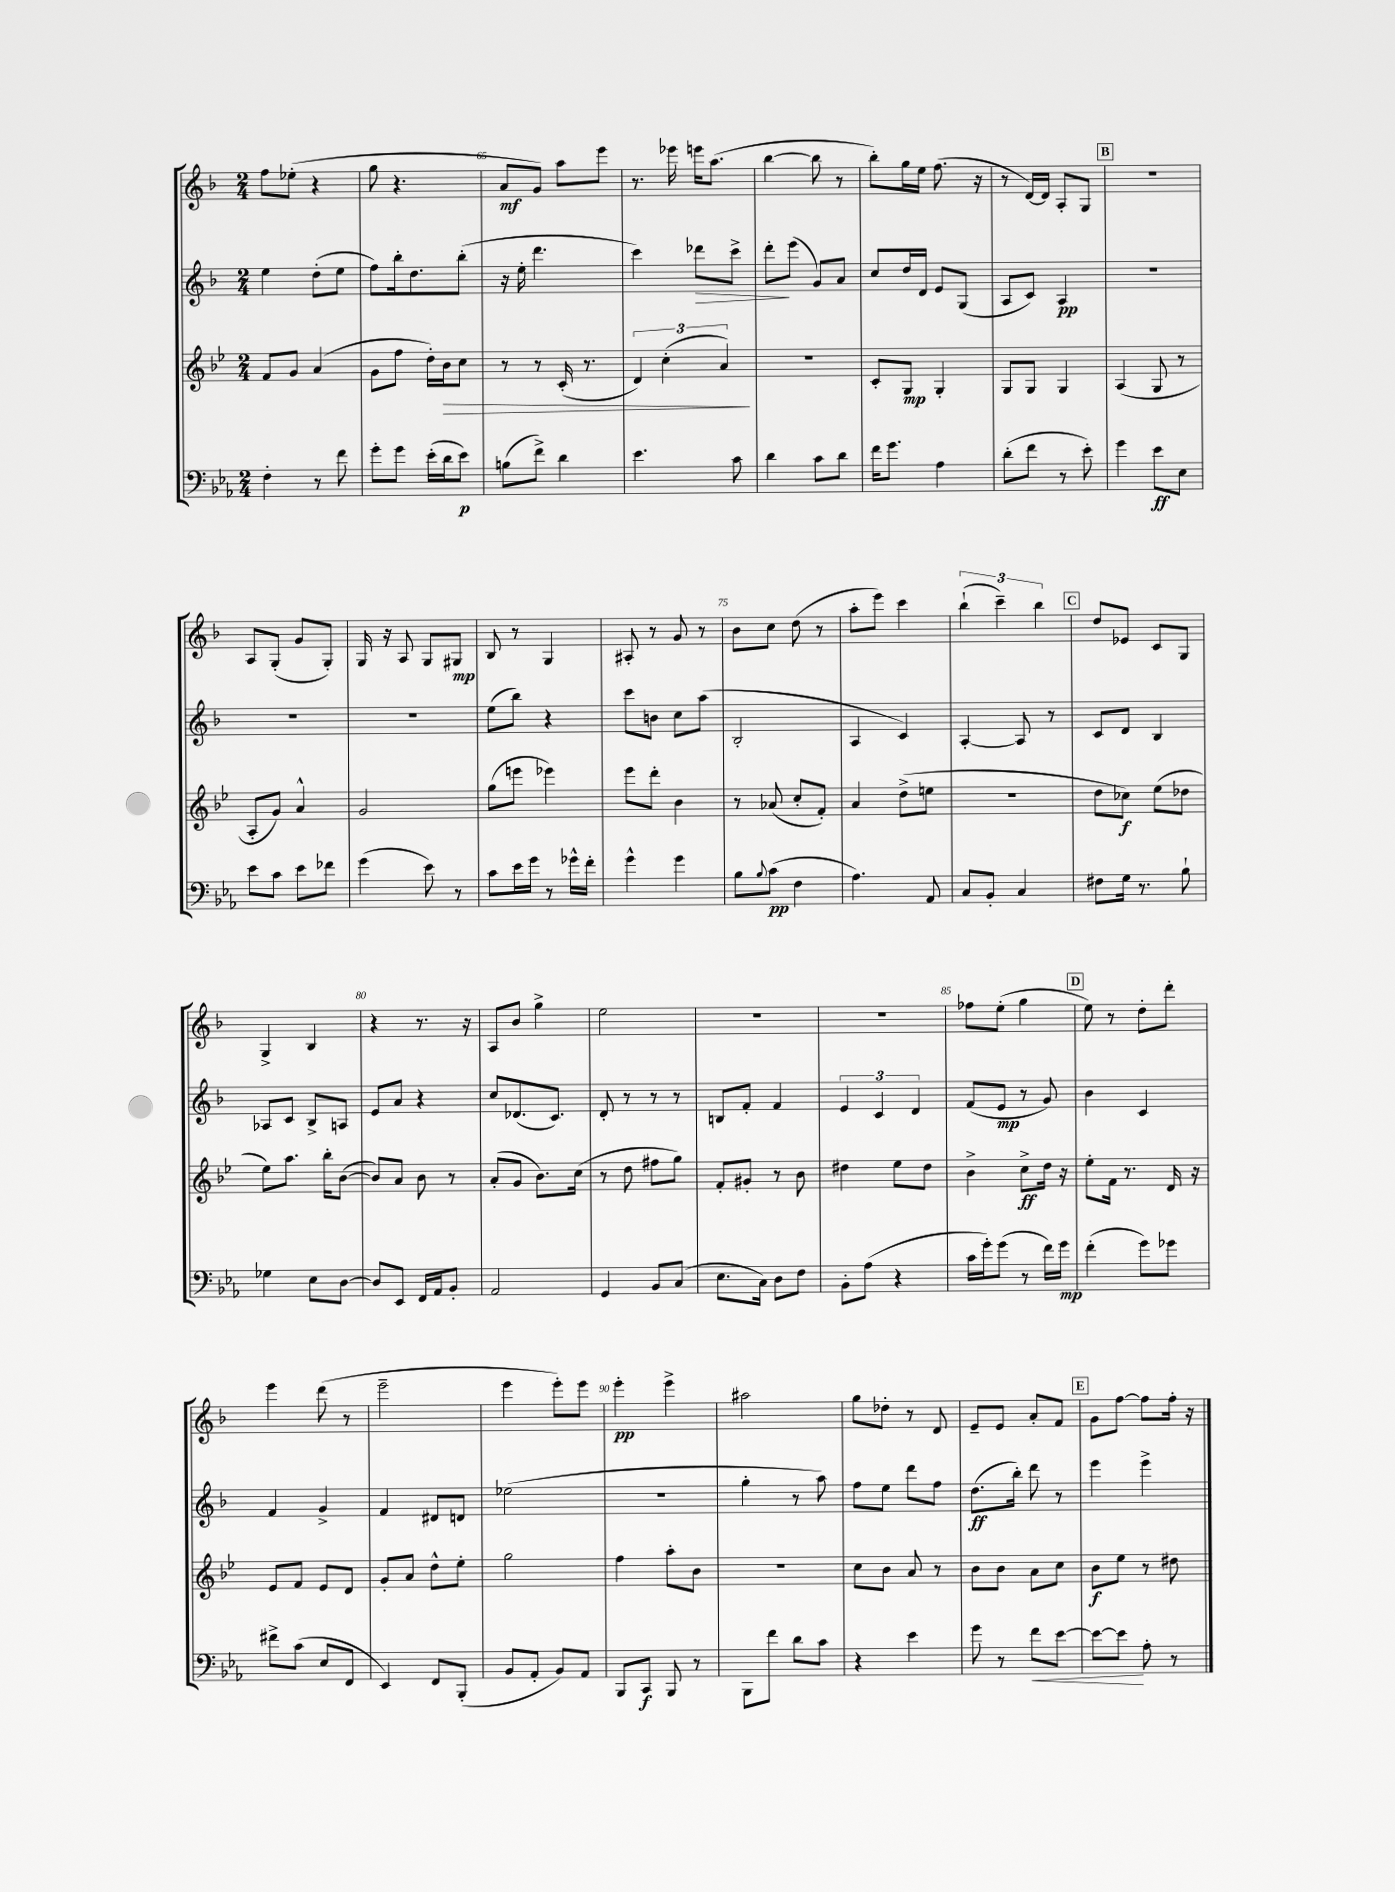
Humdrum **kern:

**kern	**kern	**kern	**kern
*staff4	*staff3	*staff2	*staff1
*clefF4	*clefG2	*clefG2	*clefG2
*k[b-e-a-]	*k[b-e-]	*k[b-]	*k[b-]
*M2/4	*M2/4	*M2/4	*M2/4
4F'	8f	4ee	8ff
.	8g	.	(8ee-'
8r	(4a	(8dd'	4r
8f	.	8ee	.
=	=	=	=
8g'	8g	8ff)	8gg
8g	8ff	16bb-'	4.r
.	.	8.dd	.
(16e-'	16dd')	.	.
16d	16b-	.	.
8e-)	8cc	(8bb-'	.
=	=	=	=
(8B	8r	16r	8a
.	.	16ee'	.
8f^)	8r	4.ddd	8g)
4d	(16c'	.	8aa
.	8.r	.	.
.	.	.	8eee
=	=	=	=
4.e-	6d)	4ccc)	8.r
.	(6cc'	.	.
.	.	.	16eee-
.	.	8ddd-	16eee
.	.	.	(8.aa
.	6a)	.	.
8c	.	8ccc^	.
=	=	=	=
4d	2r	8ddd'	[4bb-
.	.	(8eee	.
8c	.	8g)	8bb-]
8d	.	8a	8r
=	=	=	=
16f	8c'	8cc	8bb-')
8.g	.	.	.
.	8G	16dd	16gg
.	.	16d	16ee
4A-	4G'	8e	(8.ff
.	.	(8G	.
.	.	.	16r
=	=	=	=
(8d'	8G	8A	8r
8f	8G	8c)	[16d)
.	.	.	16d]
8r	4G	4A	8A'
8e-')	.	.	8G
=	=	=	=
4g	(4A	2r	2r
8e-	8G	.	.
8E-	8r	.	.
=	=	=	=
8e-	8A'	2r	8A
8c	8g)	.	(8G'
8e-	4a^^	.	8g
8f-	.	.	8G')
=	=	=	=
(4g	2g	2r	16G
.	.	.	16r
.	.	.	8A
8e-)	.	.	8G
8r	.	.	8G#
=	=	=	=
8c	(8gg	(8ee	8B-
16e-	8eee	8bb-)	8r
16g	.	.	.
8r	4eee-)	4r	4G
16g-^^	.	.	.
16f'	.	.	.
=	=	=	=
4g^^	8eee-	8ccc	8A#'
.	8ddd'	8b	8r
4g	4b-	8cc	8g
.	.	(8aa	8r
=	=	=	=
8B-	8r	2B-'	8b-
8qqB-	.	.	.
(8c	(8a-	.	8cc
4F	8cc'	.	(8dd
.	8f')	.	8r
=	=	=	=
4.A-)	4a	4A	8aa'
.	.	.	8eee)
.	(8dd^	4c)	4ccc
8AA-	8ee	.	.
=	=	=	=
8C	2r	[4A'	(6bb-`
8BB-'	.	.	.
.	.	.	6ccc~)
4C	.	8A]	.
.	.	.	6bb-
.	.	8r	.
=	=	=	=
8F#	8dd	8c	8dd
16G	8cc-)	8d	8e-
8.r	.	.	.
.	(8ee-	4B-	8c
8B-`	8dd-	.	8G
=	=	=	=
4G-	8ee-)	8A-	4G^
.	8.aa	8c	.
8E-	.	8B-^	4B-
.	16bb-'	.	.
[8D	([8b-	8A	.
=	=	=	=
8D]	8b-])	8e	4r
8EE-	8a	8a	.
16FF	8b-	4r	8.r
16AA-	.	.	.
8BB-'	8r	.	.
.	.	.	16r
=	=	=	=
2AA-	(8a'	8cc	8A
.	8g	(8.d-	8b-
.	8.b-)	.	4gg^
.	.	8.c)	.
.	(16cc	.	.
=	=	=	=
4GG	8r	8d'	2ee
.	8dd	8r	.
8BB-	8ff#	8r	.
(8C	8gg)	8r	.
=	=	=	=
8.E-	8f'	8B	2r
.	8g#'	8f'	.
16C)	.	.	.
8D	8r	4f	.
8F	8b-	.	.
=	=	=	=
8BB-'	4dd#	6e	2r
(8A-	.	.	.
.	.	6c	.
4r	8ee-	.	.
.	.	6d	.
.	8dd#	.	.
=	=	=	=
16c	4b-^	(8f	8ff-
16g')	.	.	.
(8g	.	8e	(8ee'
8r	8cc^	8r	4gg
16f)	16dd	8g)	.
16g	16r	.	.
=	=	=	=
(4f'	8ee-'	4b-	8ee)
.	16f	.	8r
.	8.r	.	.
8g)	.	4c	8dd'
8g-	16d	.	8ddd'
.	16r	.	.
=	=	=	=
8f#^	8e-	4f	4eee
(8c	8f	.	.
8E-	8e-	4g^	(8ddd
8FF	8d	.	8r
=	=	=	=
4EE-)	8g'	4f	2eee~
.	8a	.	.
8FF	8dd^^	8d#	.
(8BBB-'	8ee-'	8d	.
=	=	=	=
8BB-	2gg	(2ee-	4eee
8AA-'	.	.	.
8BB-)	.	.	8eee')
8AA-	.	.	8eee
=	=	=	=
8BBB-	4ff	2r	4eee'
8CC	.	.	.
8BBB-	8aa'	.	4eee^
8r	8b-	.	.
=	=	=	=
8BBB-	2r	4gg'	2aa#
8f	.	.	.
8d	.	8r	.
8c	.	8aa)	.
=	=	=	=
4r	8cc	8ff	8gg
.	8b-	8ee	8dd-'
4e-	8a	8ddd	8r
.	8r	8ff	8d
=	=	=	=
8g	8b-	(8.dd	8e~
8r	8b-	.	8e
.	.	16bb-')	.
8f	8a	8ddd	8a'
[8e-	8cc	8r	8f
=	=	=	=
8e-_	8b-	4eee	8g
8e-]	8ee-	.	[8ff
8A-'	8r	4eee^	8ff]
8r	8dd#	.	16ff'
.	.	.	16r
==	==	==	==
*-	*-	*-	*-
